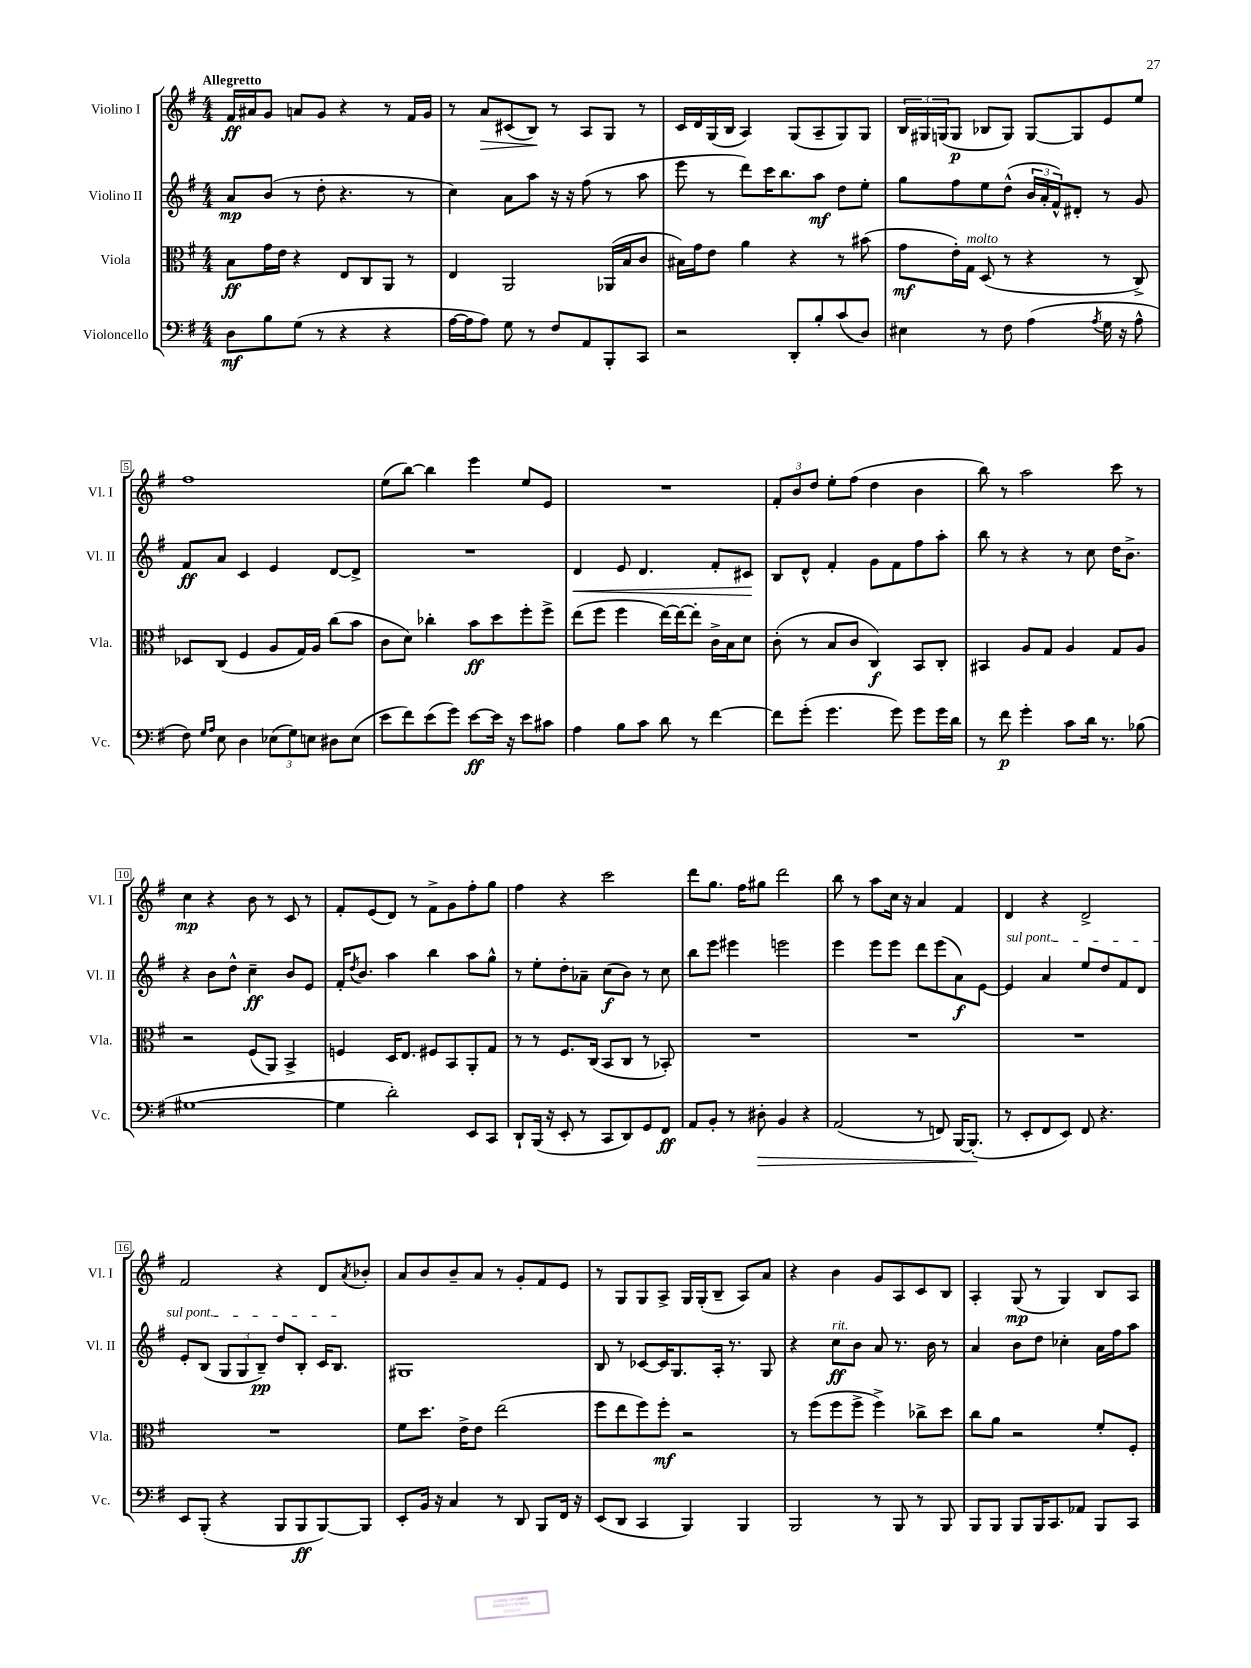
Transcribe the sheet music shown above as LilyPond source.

<<
\new StaffGroup <<
\new Staff = "s0" \with { instrumentName = "Violino I" shortInstrumentName = "Vl. I" } {
    \clef treble \key g \major \numericTimeSignature \time 4/4 \tempo "Allegretto"
    fis'16\ff ais'16 g'8 a'8 g'8 r4 r8 fis'16 g'16 |
    r8 a'8\> cis'8( b8\!) r8 a8 g8 r8 |
    c'16 d'16 g16( b16 a4) g8( a8-- g8) g8 |
    \tuplet 3/2 { b16 gis16 g16( } g8\p bes8 g8) g8~ g8 e'8 e''8 |
    fis''1 |
    e''8( b''8~) b''4 e'''4 e''8 e'8 |
    R1 |
    \tuplet 3/2 { fis'8-. b'8 d''8 } e''8-. fis''8( d''4 b'4 |
    b''8) r8 a''2 c'''8 r8 |
    c''4\mp r4 b'8 r8 c'8 r8 |
    fis'8-. e'8( d'8) r8 fis'8-> g'8 fis''8-. g''8 |
    fis''4 r4 c'''2 |
    d'''8 g''8. fis''16 gis''8 d'''2 |
    b''8 r8 a''8 c''16 r16 a'4 fis'4 |
    d'4 r4 d'2-> |
    fis'2 r4 d'8 \acciaccatura { a'8 } bes'8-. |
    a'8 b'8 b'8-- a'8 r8 g'8-. fis'8 e'8 |
    r8 g8 g8 a8-> g16 g16-.( b8-- a8) a'8 |
    r4 b'4 g'8 a8 c'8 b8 |
    a4-. g8\mp( r8 g4) b8 a8 \bar "|." |
}
\new Staff = "s1" \with { instrumentName = "Violino II" shortInstrumentName = "Vl. II" } {
    \clef treble \key g \major \numericTimeSignature \time 4/4
    a'8\mp b'8( r8 d''8-. r4. r8 |
    c''4) a'8 a''8 r16 r16 fis''8( r8 a''8 |
    e'''8 r8 d'''8) c'''16 b''8. a''8\mf d''8 e''8-. |
    g''8 fis''8 e''8 d''8-^( \tuplet 3/2 { b'16 a'16-. fis'16-^) } dis'8-. r8 g'8 |
    fis'8\ff a'8 c'4 e'4 d'8~ d'8-> |
    R1 |
    d'4\< e'8 d'4. fis'8-. cis'8\! |
    b8 d'8-^ fis'4-. g'8 fis'8 fis''8 a''8-. |
    b''8 r8 r4 r8 c''8 d''16 b'8.-> |
    r4 b'8 d''8-^ c''4--\ff b'8 e'8 |
    fis'16-. \acciaccatura { d''8 } b'8. a''4 b''4 a''8 g''8-^ |
    r8 e''8-. d''8-. aes'8-- c''8\f( b'8) r8 c''8 |
    b''8 e'''8 eis'''4 e'''2 |
    e'''4 e'''8 e'''8 d'''8 e'''8( a'8\f) e'8~ |
    \once \override TextSpanner.bound-details.left.text = \markup { \italic "sul pont." } e'4\startTextSpan a'4 e''8 d''8 fis'8 d'8 |
    e'8-. b8( \tuplet 3/2 { g8 g8 b8--\pp) } d''8 b8-. c'16 b8.\stopTextSpan |
    gis1 |
    b8 r8 ces'8~ ces'16 g8. a16-. r8. g8 |
    r4 c''8\ff^\markup { \italic "rit." } b'8 a'8 r8. b'16 r8 |
    a'4 b'8 d''8 ces''4-. a'16 fis''16 a''8 \bar "|." |
}
\new Staff = "s2" \with { instrumentName = "Viola" shortInstrumentName = "Vla." } {
    \clef alto \key g \major \numericTimeSignature \time 4/4
    b8\ff g'16 e'16 r4 e8 c8 a,8 r8 |
    e4 a,2 aes,16( b16 c'8 |
    bis16) g'16 e'8 a'4 r4 r8 bis'8( |
    g'8\mf e'16-.) g16^\markup { \italic "molto" } d8( r8 r4 r8 c8->) |
    des8 c8( fis4 a8 g16) a16 c''8( b'8 |
    c'8 d'8) ces''4-. b'8\ff d''8 fis''8-. fis''8-> |
    e''8( fis''8 fis''4 e''16~) e''16~ e''8-. c'16-> b16 d'8 |
    c'8-.( r8 b8 c'8 c4\f) b,8 c8-. |
    bis,4 a8 g8 a4 g8 a8 |
    r2 fis8( a,8) b,4-> |
    f4 d16 e8. fis8 b,8 a,8-. g8 |
    r8 r8 fis8. c16( b,8 c8 r8 bes,8-.) |
    R1 |
    R1 |
    R1 |
    R1 |
    fis'8 d''8. e'16-> e'8 e''2( |
    fis''8 e''8 fis''8) fis''8-.\mf r2 |
    r8 fis''8( fis''8 fis''8-> fis''4->) ces''8-> d''8 |
    c''8 a'8 r2 fis'8-. fis8-. \bar "|." |
}
\new Staff = "s3" \with { instrumentName = "Violoncello" shortInstrumentName = "Vc." } {
    \clef bass \key g \major \numericTimeSignature \time 4/4
    d8\mf b8 g8( r8 r4 r4 |
    a16~ a16 a8) g8 r8 fis8 a,8 b,,8-. c,8 |
    r2 d,8-. b8-. c'8( d8) |
    eis4 r8 fis8 a4( \acciaccatura { a8 } g16 r16 a8-^ |
    fis8) \grace { g16 a16 } e8 d4 \tuplet 3/2 { ees8( g8) e8 } dis8 e8( |
    e'8 fis'8) e'8( g'8) e'8~\ff e'16 r16 e'8 cis'8 |
    a4 b8 c'8 d'8 r8 fis'4~ |
    fis'8 g'8-.( g'4. g'8) g'8 g'16 d'16 |
    r8 fis'8\p g'4-. c'8 d'16 r8. bes8( |
    gis1~ |
    gis4 d'2-.) e,8 c,8 |
    d,8-! b,,16( r16 e,8-. r8 c,8 d,8) g,8 fis,8\ff |
    a,8 b,8-. r8 dis8-.\> b,4 r4 |
    a,2( r8 f,8) b,,16~ b,,8.-.\!( |
    r8 e,8-. fis,8 e,8) fis,8 r4. |
    e,8 b,,8-.( r4 b,,8 b,,8\ff b,,8~) b,,8 |
    e,8-. b,16 r16 c4 r8 d,8 b,,8 fis,16 r16 |
    e,8( d,8 c,4 b,,4) b,,4 |
    b,,2 r8 b,,8 r8 b,,8 |
    b,,8 b,,8 b,,8 b,,16 c,8. aes,8 b,,8 c,8 \bar "|." |
}
>>
>>
\layout { \context { \Score \override BarNumber.stencil = #(make-stencil-boxer 0.1 0.3 ly:text-interface::print) } }
